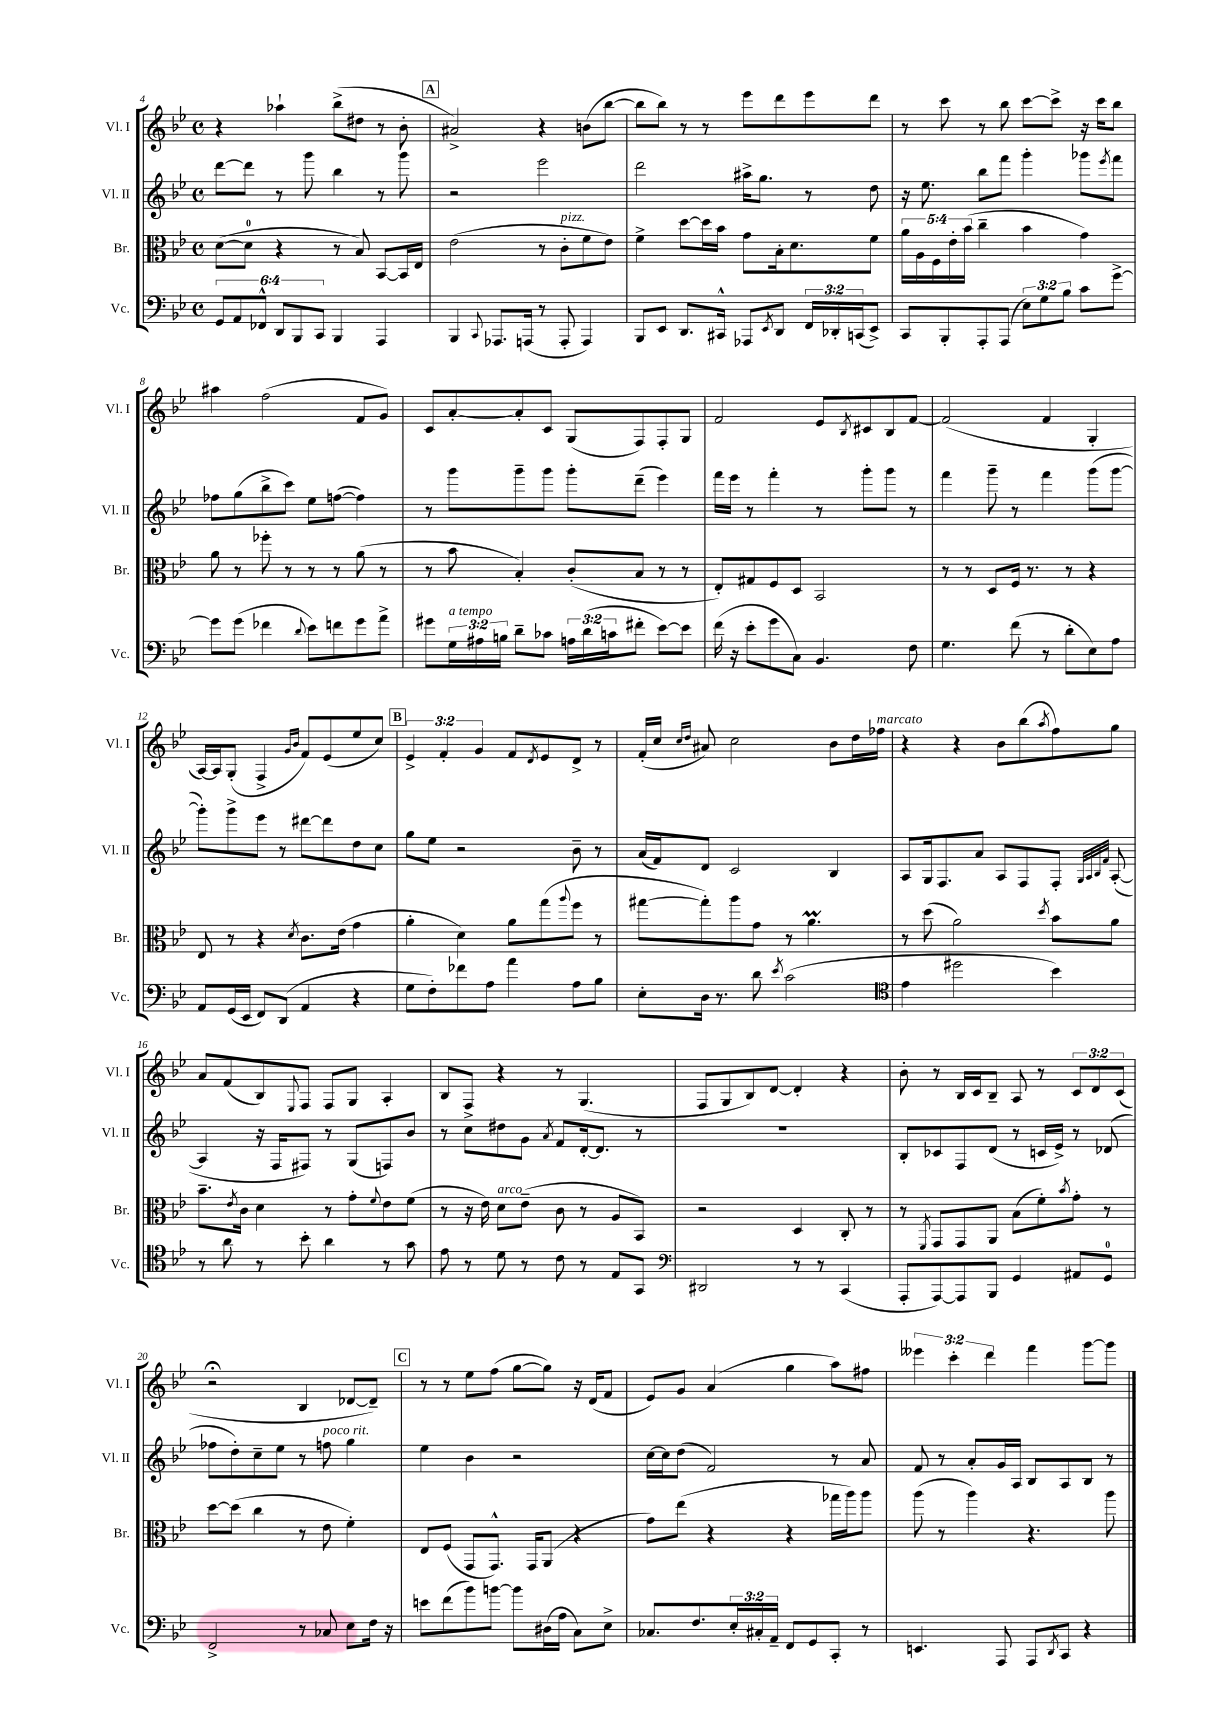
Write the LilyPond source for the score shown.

<<
\new StaffGroup <<
\new Staff = "s0" \with { instrumentName = "Vl. I" shortInstrumentName = "Vl. I" } {
    \clef treble \key bes \major \defaultTimeSignature \time 4/4 \override Staff.TupletNumber.text = #tuplet-number::calc-fraction-text
    r4 aes''4-! bes''8->( dis''8 r8 bes'8-. |
    \mark \markup { \box "A" } ais'2->) r4 b'8( bes''8~ |
    bes''8 bes''8) r8 r8 ees'''8 d'''8 ees'''8 d'''8 |
    r8 c'''8 r8 bes''8 c'''8~ c'''8-> r16 c'''16 bes''8 |
    ais''4 f''2( f'8 g'8) |
    c'8 a'8~-. a'8-. c'8 g8( f8) f8-. g8 |
    f'2 ees'8 \acciaccatura { bes8 } cis'8 bes8 f'8~ |
    f'2( f'4 g4-. |
    a16~) a16 g8-.( f4-> \grace { g'16 bes'16 } f'8) ees'8( ees''8 c''8) |
    \mark \markup { \box "B" } \tuplet 3/2 { ees'4-> f'4-. g'4 } f'8 \acciaccatura { d'8 } ees'8 d'8-> r8 |
    f'16-.( c''16 \grace { c''16 d''16 } ais'8) c''2 bes'8 d''16 fes''16^\markup { \italic "marcato" } |
    r4 r4 bes'8 bes''8( \acciaccatura { a''8 } f''8) g''8 |
    a'8 f'8( bes8) \appoggiatura { ees8 } f8 f8 g8 a4-. |
    bes8 f8-> r4 r8 g4.( |
    f8 g8 bes8) d'8~ d'4-. r4 |
    bes'8-. r8 bes16 c'16 bes8-- a8 r8 \tuplet 3/2 { c'8 d'8 c'8( } |
    r2\fermata bes4 des'8~ des'8--) |
    \mark \markup { \box "C" } r8 r8 ees''8 f''8( g''8~ g''8) r16 d'16( f'8 |
    ees'8) g'8 a'4( g''4 a''8) fis''8 |
    \tuplet 3/2 { eeses'''4 c'''4-. d'''4 } f'''4 g'''8~ g'''8 \bar "|." |
}
\new Staff = "s1" \with { instrumentName = "Vl. II" shortInstrumentName = "Vl. II" } {
    \clef treble \key bes \major \defaultTimeSignature \time 4/4
    d'''8~ d'''8 r8 g'''8 bes''4 r8 g'''8 |
    \mark \markup { \box "A" } r2 ees'''2 |
    d'''2 ais''16-> g''8. r8 d''8 |
    r16 ees''8. bes''8 f'''8 g'''4-. ges'''8 \acciaccatura { ees'''8 } f'''8 |
    fes''8 g''8( bes''8-> c'''8) ees''8 f''8~( f''4) |
    r8 g'''8 g'''8-- g'''8 g'''8-. d'''8--( ees'''4) |
    f'''16 ees'''16 r8 f'''4-. r8 g'''8-. g'''8 r8 |
    f'''4 g'''8-- r8 f'''4 g'''8( g'''8~ |
    g'''8-.) g'''8-> ees'''8 r8 dis'''8~ dis'''8 d''8 c''8 |
    \mark \markup { \box "B" } g''8 ees''8 r2 bes'8-- r8 |
    a'16( f'16) d'8 c'2 bes4 |
    a8 g16 f8. a'8 a8 f8 f8-. \grace { g32 a32 bes32 f'32 } a8~-.( |
    a4 r16 f16 fis8) r8 g8( f8) bes'8 |
    r8 c''8 dis''8 g'8 \acciaccatura { a'8 } f'8 d'16~-. d'8. r8 |
    R1 |
    bes8-. ces'8 f8 d'8( r8 c'16 ees'16->) r8 des'8( |
    fes''8 d''8-.) c''8-- ees''8 r8 f''8^\markup { \italic "poco rit." } g''4 |
    \mark \markup { \box "C" } ees''4 bes'4 r2 |
    c''16~ c''16 d''8( f'2) r8 a'8 |
    f'8 r8 a'8-. g'16 a16 bes8 a8 bes8 r8 \bar "|." |
}
\new Staff = "s2" \with { instrumentName = "Br." shortInstrumentName = "Br." } {
    \clef alto \key bes \major \defaultTimeSignature \time 4/4 \override Staff.TupletNumber.text = #tuplet-number::calc-fraction-text
    d'8~( d'8-0 r4 r8 bes8) bes,8~ bes,16 ees16 |
    \mark \markup { \box "A" } ees'2( r8 c'8-.^\markup { \italic "pizz." } f'8 ees'8) |
    f'4-> d''8~ d''16 bes'16 g'8 bes16-. d'8. f'8 |
    \tuplet 5/4 { a'16 a16 f16 ees'16-. bes'16( } c''4-- bes'4 g'4) |
    a'8 r8 fes''8-. r8 r8 r8 a'8( r8 |
    r8 bes'8 bes4-.) c'8-.( bes8 r8 r8 |
    ees8-.) gis8 f8 d8 bes,2 |
    r8 r8 d8 f16 r8. r8 r4 |
    ees8 r8 r4 \acciaccatura { d'8 } c'8. ees'16( g'4 |
    \mark \markup { \box "B" } a'4-. d'4) a'8 g''8( \appoggiatura { a''8 } f''8 r8 |
    gis''8~ gis''8-.) a''8 g'8 r8 a'4.\prall |
    r8 d''8( a'2) \acciaccatura { d''8 } bes'8 a'8 |
    bes'8.-- \acciaccatura { ees'8 } c'16 d'4 r8 g'8-. \appoggiatura { f'8 } ees'8 f'8( |
    r8 r16 ees'16) d'8^\markup { \italic "arco" } ees'8--( c'8 r8 a8 bes,8) |
    r2 d4 c8-. r8 |
    r8 \acciaccatura { f,8 } g,8 g,8 a,8 bes8( f'8-.) \acciaccatura { bes'8 } g'8-. r8 |
    d''8~ d''8( c''4 r8 ees'8 f'4-.) |
    \mark \markup { \box "C" } ees8 f8( g,8 g,8.-^) g,16 a,8( r4 |
    g'8) ees''8( r4 r4 ges''16 a''16) a''8 |
    a''8( r8 a''4) r4. a''8 \bar "|." |
}
\new Staff = "s3" \with { instrumentName = "Vc." shortInstrumentName = "Vc." } {
    \clef bass \key bes \major \defaultTimeSignature \time 4/4 \override Staff.TupletNumber.text = #tuplet-number::calc-fraction-text
    \tuplet 6/4 { g,8 a,8 fes,8-^ d,8 bes,,8 c,8 } bes,,4 a,,4 |
    \mark \markup { \box "A" } bes,,4 \appoggiatura { c,8 } aes,,8. a,,16( r8 a,,8-. a,,4) |
    bes,,8 ees,8 d,8. cis,16-^ aes,,8 \acciaccatura { ees,8 } d,8 \tuplet 3/2 { f,16 des,16-. c,16( } ees,8->) |
    c,8 bes,,8-. a,,8-. a,,8( \tuplet 3/2 { ees8) g8 bes8 } c'8 g'8~-> |
    g'8 g'8( fes'4 \appoggiatura { d'8 } ees'8) f'8 g'8 a'8-> |
    gis'8 \tuplet 3/2 { g16^\markup { \italic "a tempo" } ais16 b16 } d'8-- ces'8 \tuplet 3/2 { a16 d'16( c'16 } fis'8-. ees'8~) ees'8 |
    f'16( r16 ees'8-. g'8 c8) bes,4. f8 |
    g4. f'8( r8 d'8-. ees8) a8 |
    a,8 g,16( ees,16 f,8) d,8( a,4 r4 |
    \mark \markup { \box "B" } g8 f8-.) fes'8 a8 a'4 a8 bes8 |
    ees8-. d16 r8. d'8 \acciaccatura { ees'8 } c'2( |
    \clef tenor ees'4 dis''2 bes'4) |
    r8 a'8 r8 bes'8-. a'4 r8 g'8 |
    ees'8 r8 d'8 r8 c'8 r8 ees8 g,8 |
    \clef bass dis,2 r8 r8 c,4( |
    a,,8-. a,,8~) a,,8 bes,,8 g,4 ais,8 g,8-0 |
    f,2-> r8 ces8 ees8 f16 r16 |
    \mark \markup { \box "C" } e'8 f'8( bes'8) b'8~ b'8 dis16( a16 c8) ees8-> |
    ces8. f8. \tuplet 3/2 { ees16-. cis16-. a,16-- } f,8 g,8 c,8-. r8 |
    e,4. a,,8 a,,8 \acciaccatura { d,8 } c,8 r4 \bar "|." |
}
>>
>>
\layout { \context { \Score currentBarNumber = #4 } }
